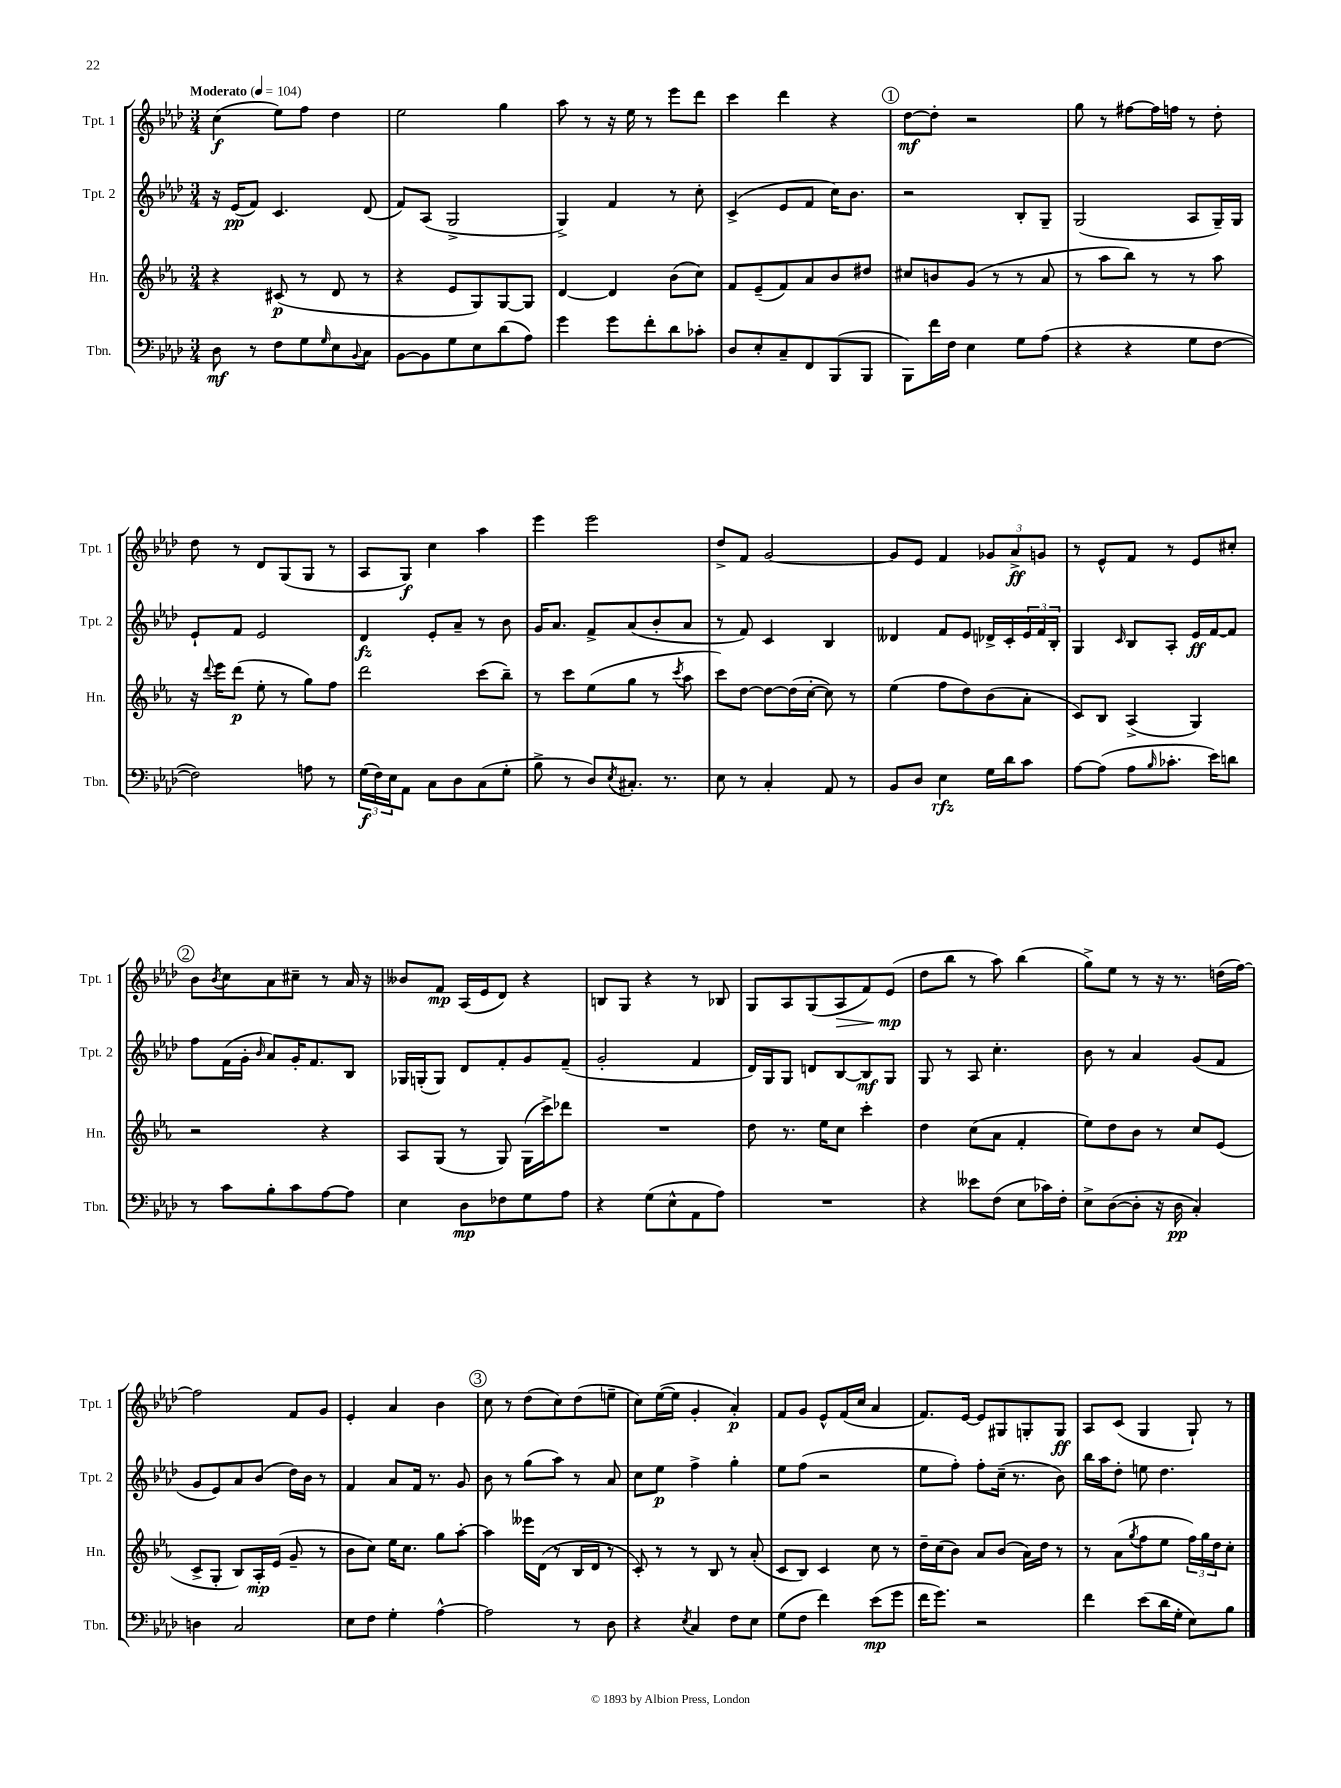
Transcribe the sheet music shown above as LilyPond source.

<<
\new StaffGroup <<
\new Staff = "s0" \with { instrumentName = "Tpt. 1" shortInstrumentName = "Tpt. 1" } {
    \clef treble \key aes \major \numericTimeSignature \time 3/4 \tempo "Moderato" 4 = 104
    c''4\f( ees''8) f''8 des''4 |
    ees''2 g''4 |
    aes''8 r8 r16 ees''16 r8 ees'''8 des'''8 |
    c'''4 des'''4 r4 |
    \mark \markup { \circle "1" } des''8~\mf des''8-. r2 |
    g''8 r8 fis''8~ fis''16 f''16 r8 des''8-. |
    des''8 r8 des'8 g8( g8 r8 |
    aes8 g8\f) c''4 aes''4 |
    ees'''4 ees'''2 |
    des''8-> f'8 g'2~ |
    g'8 ees'8 f'4 \tuplet 3/2 { ges'8 aes'8->\ff g'8 } |
    r8 ees'8-^ f'8 r8 ees'8 cis''8-. |
    \mark \markup { \circle "2" } bes'8 \acciaccatura { bes'8 } c''8 aes'8 cis''8-- r8 aes'16 r16 |
    beses'8 f'8\mp aes16( ees'16 des'8) r4 |
    b8 g8 r4 r8 bes8 |
    g8 aes8 g8( aes8\> f'8) ees'8\mp\!( |
    des''8 bes''8 r8 aes''8) bes''4( |
    g''8->) ees''8 r8 r16 r8. d''16( f''16~) |
    f''2 f'8 g'8 |
    ees'4-. aes'4 bes'4 |
    \mark \markup { \circle "3" } c''8 r8 des''8( c''8) des''8( e''8-- |
    c''8) ees''16~( ees''16 g'4-. aes'4-.\p) |
    f'8 g'8 ees'8-^ f'16( c''16 aes'4 |
    f'8.) ees'16~ ees'8 gis8 g8-. g8\ff |
    aes8 c'8( g4 g8-!) r8 \bar "|." |
}
\new Staff = "s1" \with { instrumentName = "Tpt. 2" shortInstrumentName = "Tpt. 2" } {
    \clef treble \key aes \major \numericTimeSignature \time 3/4
    r16 ees'16\pp( f'8) c'4. des'8( |
    f'8) aes8( g2-> |
    g4->) f'4 r8 c''8-. |
    c'4->( ees'8 f'8 c''16) bes'8. |
    \mark \markup { \circle "1" } r2 bes8-. g8-- |
    g2( aes8 g16--) g16 |
    ees'8-! f'8 ees'2 |
    des'4\fz ees'8-. aes'8-- r8 bes'8 |
    g'16 aes'8. f'8-> aes'8( bes'8-. aes'8 |
    r8 f'8) c'4 bes4 |
    deses'4 f'8 ees'8 des'16-> c'16-. \tuplet 3/2 { ees'16 f'16 bes16-. } |
    g4 \grace { c'16 } bes8 aes8-. ees'16\ff f'16~ f'8 |
    \mark \markup { \circle "2" } f''8 f'16( g'16-. \grace { bes'16 } aes'8) g'16-. f'8. bes8 |
    ges16 g16-.( g8) des'8 f'8-. g'8 f'8--( |
    g'2-. f'4 |
    des'16) g16 g8 d'8 bes8~ bes8\mf g8 |
    g8 r8 aes8 c''4.-. |
    bes'8 r8 aes'4 g'8( f'8 |
    g'8 ees'8) aes'8 bes'8( des''16) bes'16 r8 |
    f'4 aes'8 f'16 r8. g'8 |
    \mark \markup { \circle "3" } bes'8 r8 g''8( aes''8) r8 aes'8 |
    c''8 ees''8\p f''4-> g''4-. |
    ees''8 f''8( r2 |
    ees''8 f''8-.) f''8-. c''16--( r8. bes'8) |
    bes''16 aes''16 des''8-. e''8 des''4. \bar "|." |
}
\new Staff = "s2" \with { instrumentName = "Hn." shortInstrumentName = "Hn." } {
    \clef treble \key ees \major \numericTimeSignature \time 3/4
    r4 cis'8\p( r8 d'8 r8 |
    r4 ees'8 g8) g8~ g8 |
    d'4~ d'4 bes'8( c''8) |
    f'8 ees'8--( f'8) aes'8 bes'8 dis''8 |
    \mark \markup { \circle "1" } cis''8 b'8 g'8( r8 r8 aes'8 |
    r8 aes''8 bes''8) r8 r8 aes''8 |
    r16 \appoggiatura { d'''8 } ees'''16 d'''8\p( ees''8-. r8 g''8) f''8 |
    d'''2 c'''8( bes''8--) |
    r8 c'''8 ees''8( g''8 r8 \acciaccatura { c'''8 } aes''8 |
    c'''8) d''8~ d''8~ d''16( c''16~-. c''8) r8 |
    ees''4( f''8 d''8) bes'8( aes'8-. |
    c'8) bes8 aes4->( g4) |
    \mark \markup { \circle "2" } r2 r4 |
    aes8 g8( r8 g8) g16( c'''16->) des'''8 |
    R2. |
    d''8 r8. ees''16 c''8 c'''4-. |
    d''4 c''8( aes'8 f'4-. |
    ees''8) d''8 bes'8 r8 c''8 ees'8( |
    c'8-> g8-. bes8) aes16-.\mp ees'16( g'8-- r8 |
    bes'8 c''8) ees''16 c''8. g''8 aes''8~-. |
    \mark \markup { \circle "3" } aes''4 eeses'''16 d'16( r8 bes16 d'16 r8 |
    c'8-.) r8 r8 bes8 r8 aes'8-.( |
    c'8 bes8) c'4 c''8 r8 |
    d''16-- c''16( bes'8) aes'8 bes'8( aes'16) d''16 r8 |
    r8 aes'8( \acciaccatura { g''8 } f''8 ees''8 \tuplet 3/2 { f''16) g''16 d''16 } c''8-. \bar "|." |
}
\new Staff = "s3" \with { instrumentName = "Tbn." shortInstrumentName = "Tbn." } {
    \clef bass \key aes \major \numericTimeSignature \time 3/4
    des8\mf r8 f8 g8 \grace { g16 } ees8 \appoggiatura { bes,8 } c8 |
    bes,8~ bes,8 g8 ees8 des'8( aes8) |
    g'4 g'8 f'8-. des'8 ces'8-. |
    des8 ees8-. c8-- f,8 bes,,8( bes,,8 |
    \mark \markup { \circle "1" } bes,,8) f'16 f16 ees4 g8 aes8( |
    r4 r4 g8 f8~ |
    f2) a8 r8 |
    \tuplet 3/2 { g16\f( f16) ees16 } aes,8 c8 des8 c8( g8-. |
    bes8-> r8 des8) \acciaccatura { ees8 } cis8.-. r8. |
    ees8 r8 c4-. aes,8 r8 |
    bes,8 des8 ees4\rfz g16 des'16 c'8 |
    aes8~ aes8( aes8 \grace { bes16 } ces'8.-. ees'16) d'8 |
    \mark \markup { \circle "2" } r8 c'8 bes8-. c'8 aes8~ aes8 |
    ees4 des8\mp fes8 g8 aes8 |
    r4 g8( ees8-^ aes,8 aes8) |
    R2. |
    r4 eeses'8 f8( ees8 ces'16) f16-. |
    ees8-> des8~( des8-. r16 des16\pp c4-.) |
    d4 c2 |
    ees8 f8 g4-. aes4~-^ |
    \mark \markup { \circle "3" } aes2 r8 des8 |
    r4 \acciaccatura { ees8 } c4 f8 ees8 |
    g8( f8 f'4) ees'8\mp( g'8 |
    f'16 g'8.) r2 |
    f'4 ees'8( des'16 g16-. ees8) bes8 \bar "|." |
}
>>
>>
\layout { \context { \Score \remove "Bar_number_engraver" } }
